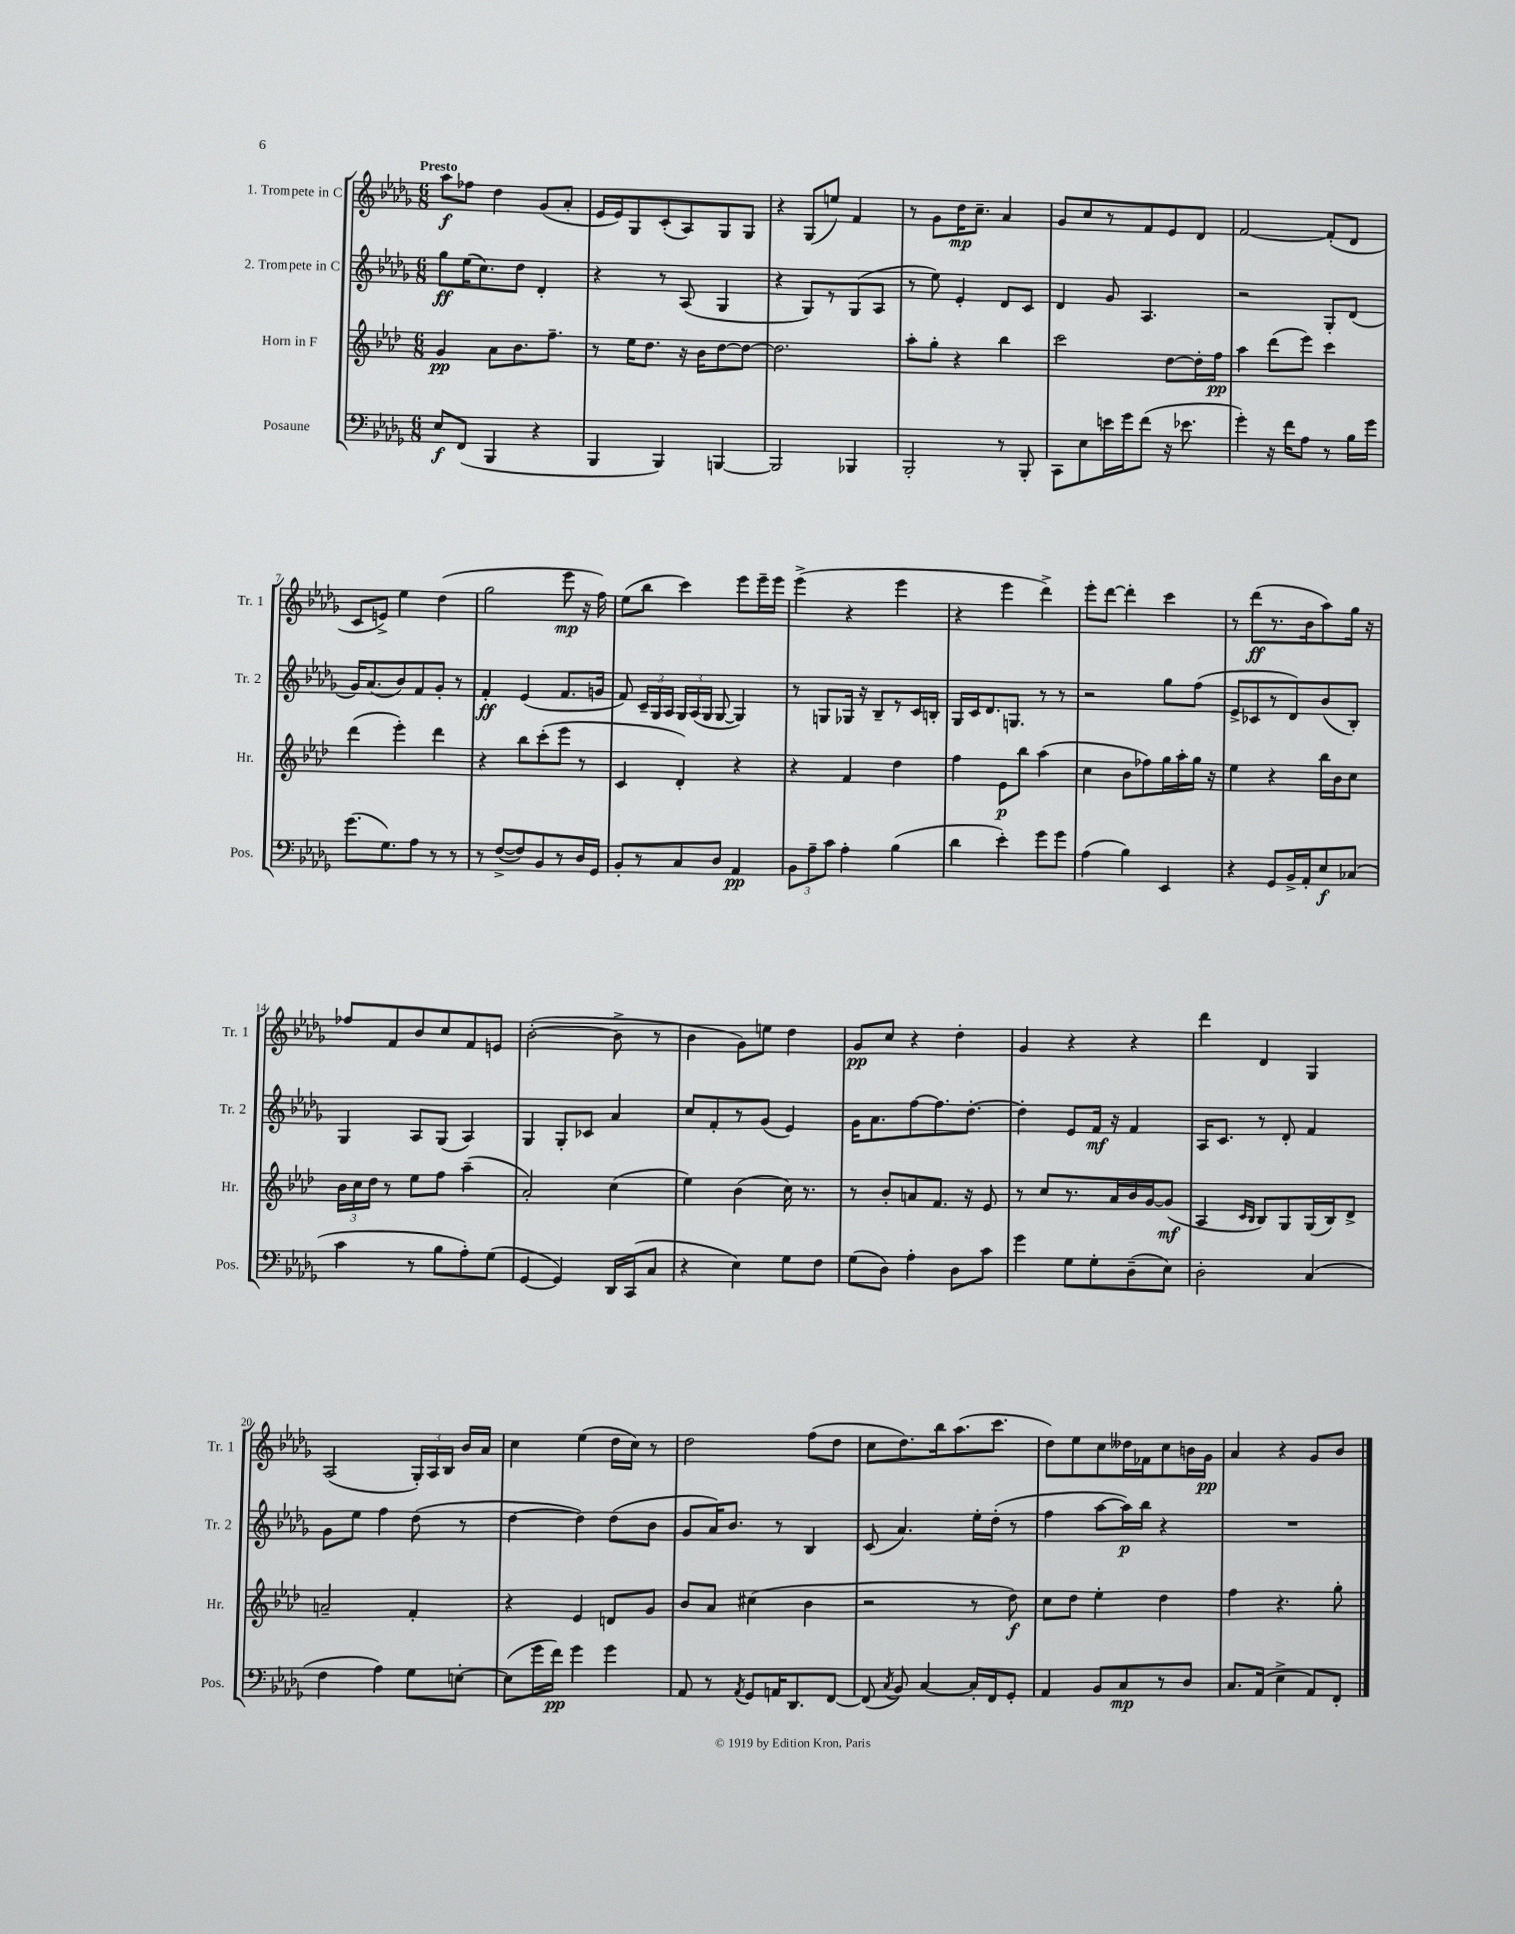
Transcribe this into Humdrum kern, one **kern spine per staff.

**kern	**dynam	**kern	**dynam	**kern	**dynam	**kern	**dynam
*part4	*part4	*part3	*part3	*part2	*part2	*part1	*part1
*staff4	*staff4	*staff3	*staff3	*staff2	*staff2	*staff1	*staff1
*I"Posaune	*	*I"Horn in F	*	*I"2. Trompete in C	*	*I"1. Trompete in C	*
*I'Pos.	*	*I'Hr.	*	*I'Tr. 2	*	*I'Tr. 1	*
*clefF4	*	*clefG2	*	*clefG2	*	*clefG2	*
*k[b-e-a-d-g-]	*	*k[b-e-a-d-]	*	*k[b-e-a-d-g-]	*	*k[b-e-a-d-g-]	*
*M6/8	*	*M6/8	*	*M6/8	*	*M6/8	*
=1	=1	=1	=1	=1	=1	=1	=1
!	!	!	!	!	!	!LO:TX:a:B:t=Presto	!
8E-/L	f	4g/	pp	8gg-\L	ff	8aa-\L	f
(8FF/J	.	.	.	(16ee-\K	.	8ff-X\J	.
.	.	.	.	8.cc\)	.	.	.
4BBB-/	.	8a-\L	.	.	.	4dd-\	.
.	.	8.b-\	.	8dd-\J	.	.	.
4r	.	.	.	4d-'/	.	(8g-/L	.
.	.	8.ff~\J	.	.	.	.	.
.	.	.	.	.	.	8a-'/J	.
=2	=2	=2	=2	=2	=2	=2	=2
4BBB-/	.	8r	.	4r	.	16e-/LL	.
.	.	.	.	.	.	16e-/J)	.
.	.	16ee-\KL	.	.	.	8G-/	.
.	.	8.dd-\J	.	.	.	.	.
4BBB-/)	.	.	.	8r	.	(8c'/	.
.	.	16r	.	(8A-/	.	8A-/)	.
.	.	16b-\KL	.	.	.	.	.
[4BBBn/	.	[8dd-\	.	4G-/	.	8G-/	.
.	.	8dd-\J_	.	.	.	8G-/J	.
=3	=3	=3	=3	=3	=3	=3	=3
2BBB/]	.	2.dd-\]	.	4r	.	4r	.
.	.	.	.	8G-/L)	.	(8G-/L	.
.	.	.	.	8r	.	8een/J)	.
4BBB-X/	.	.	.	(8G-/	.	4f/	.
.	.	.	.	8A-/J	.	.	.
=4	=4	=4	=4	=4	=4	=4	=4
2BBB-'/	.	8aa-'\L	.	8r	.	8r	.
.	.	8gg'\J	.	8ee-\)	.	8g-\L	.
.	.	4r	.	4e-'/	.	16dd-\K	mp
.	.	.	.	.	.	8.cc~\J	.
8r	.	4bb-\	.	8d-/L	.	4a-/	.
8BBB-'/	.	.	.	8c/J	.	.	.
=5	=5	=5	=5	=5	=5	=5	=5
8CC\L	.	2ccc\	.	4d-/	.	8g-/L	.
8E-\	.	.	.	.	.	8cc/	.
16en\L	.	.	.	8g-/	.	8r	.
16g-\J	.	.	.	.	.	.	.
(8f\J	.	.	.	4.A-/	.	8f/	.
16r	.	[8dd-\L	.	.	.	8e-/	.
8.e-X\	.	.	.	.	.	.	.
.	.	16dd-'\L]	.	.	.	8d-/J	.
.	.	16ff\JJ	pp	.	.	.	.
=6	=6	=6	=6	=6	=6	=6	=6
4g-'\)	.	4aa-\	.	2r	.	[2f/	.
16r	.	(8ddd-\L	.	.	.	.	.
16f\KL	.	.	.	.	.	.	.
8A-\J	.	8eee-\J)	.	.	.	.	.
8r	.	4ccc\	.	8G-'/L	.	(8f'/L]	.
16B-\LL	.	.	.	(8d-/J	.	8d-/J	.
16g-\JJ	.	.	.	.	.	.	.
!!LO:LB:g=z
=7	=7	=7	=7	=7	=7	=7	=7
(8.g-\L	.	(4ddd-\	.	16g-/KL)	.	8c/L	.
.	.	.	.	(8.a-/	.	.	.
.	.	.	.	.	.	8en^/J)	.
8.G-\)	.	.	.	.	.	.	.
.	.	4eee-'\)	.	8b-/)	.	4ee-\	.
8A-\J	.	.	.	8f/	.	.	.
8r	.	4ddd-\	.	8g-'/J	.	(4dd-\	.
8r	.	.	.	8r	.	.	.
=8	=8	=8	=8	=8	=8	=8	=8
8r	.	4r	.	4f'/	ff	2gg-\	.
([8F^/L	.	.	.	.	.	.	.
8F/])	.	8bb-\L	.	(4e-/	.	.	.
8BB-/	.	(8ccc'\	.	.	.	.	.
8r	.	8eee-\J	.	8.f/L	.	8eee-\	mp
16D-/L	.	8r	.	.	.	16r	.
16GG-/JJ	.	.	.	16gn/Jk	.	16ff\)	.
=9	=9	=9	=9	=9	=9	=9	=9
8BB-'/L	.	4c/	.	8f/)	.	(8ee-\L	.
8r	.	.	.	24c~/LL	.	8bb-\J	.
.	.	.	.	24G-/	.	.	.
.	.	.	.	24A-/JJ	.	.	.
8C/	.	4d-'/)	.	24G-/LL	.	4ccc\)	.
.	.	.	.	(24A-/	.	.	.
.	.	.	.	24G-/JJ	.	.	.
8D-/J	.	.	.	[8G-/	.	.	.
4AA-/	pp	4r	.	4G-/])	.	8eee-\L	.
.	.	.	.	.	.	16eee-~\L	.
.	.	.	.	.	.	16eee-\JJ	.
=10	=10	=10	=10	=10	=10	=10	=10
12BB-\L	.	4r	.	8r	.	(4eee-^\	.
12A-~\	.	.	.	.	.	.	.
.	.	.	.	8Gn/L	.	.	.
12c\J	.	.	.	.	.	.	.
4A-'\	.	4f/	.	16G-X/Jk	.	4r	.
.	.	.	.	16r	.	.	.
.	.	.	.	8B-~/L	.	.	.
(4B-\	.	4dd-\	.	8r	.	4eee-\	.
.	.	.	.	16c/L	.	.	.
.	.	.	.	16Bn'/JJ	.	.	.
=11	=11	=11	=11	=11	=11	=11	=11
4d-\	.	4ff\	.	16G-/LL	.	4r	.
.	.	.	.	16c/J	.	.	.
.	.	.	.	8.d-/	.	.	.
4e-'\)	.	8e-\L	p	.	.	4eee-\	.
.	.	.	.	8.Gn/J	.	.	.
.	.	8bb-\J	.	.	.	.	.
8g-\L	.	(4aa-\	.	8r	.	4ddd-^\)	.
8g-\J	.	.	.	8r	.	.	.
=12	=12	=12	=12	=12	=12	=12	=12
(4A-\	.	4cc\	.	2r	.	8eee-'\L	.
.	.	.	.	.	.	[8ddd-\J	.
4B-\)	.	8b-\L	.	.	.	4ddd-'\]	.
.	.	8ff-X\)	.	.	.	.	.
4EE-/	.	16gg\L	.	8gg-\L	.	4ccc\	.
.	.	16aa-'\	.	.	.	.	.
.	.	16gg\JJ	.	(8ff\J	.	.	.
.	.	16r	.	.	.	.	.
=13	=13	=13	=13	=13	=13	=13	=13
4r	.	4ee-\	.	8e-^/L	.	8r	.
.	.	.	.	8c-X/	.	(8ddd-\L	ff
8GG-/L	.	4r	.	8r	.	8.r	.
16BB-^/L	.	.	.	8d-/)	.	.	.
16AA-'/J	.	.	.	.	.	16b-\k	.
8E-/	f	16bb-\LL	.	(8b-/	.	8aa-\)	.
.	.	16b-\J	.	.	.	.	.
(8C-X/J	.	8cc\J	.	8B-'/J)	.	16gg-\Jk	.
.	.	.	.	.	.	16r	.
!!LO:LB:g=z
=14	=14	=14	=14	=14	=14	=14	=14
4c\	.	24b-\LL	.	4G-/	.	8ff-X/L	.
.	.	24cc\	.	.	.	.	.
.	.	24dd-\JJ	.	.	.	.	.
.	.	8r	.	.	.	8f/	.
8r	.	8ee-\L	.	8A-/L	.	8b-/	.
8B-\L	.	8ff\J	.	(8G-/J	.	8cc/	.
8A-'\)	.	(4aa-~\	.	4A-/)	.	8f/	.
(8G-\J	.	.	.	.	.	8en/J	.
=15	=15	=15	=15	=15	=15	=15	=15
[4GG-/	.	2a-'/)	.	4G-/	.	([2b-'\	.
4GG-/])	.	.	.	8G-'/L	.	.	.
.	.	.	.	8c-X/J	.	.	.
16DD-/LL	.	(4cc\	.	4a-/	.	8b-^\]	.
(16CC/J	.	.	.	.	.	.	.
8C/J	.	.	.	.	.	8r	.
=16	=16	=16	=16	=16	=16	=16	=16
4r	.	4ee-\)	.	8cc/L	.	4b-\	.
.	.	.	.	8f'/	.	.	.
4E-\)	.	(4b-\	.	8r	.	8g-\L)	.
.	.	.	.	(8g-/J	.	8een\J	.
8G-\L	.	16cc\)	.	4e-/)	.	4dd-\	.
.	.	8.r	.	.	.	.	.
8F\J	.	.	.	.	.	.	.
=17	=17	=17	=17	=17	=17	=17	=17
(8G-\L	.	8r	.	16g-\KL	.	8g-/L	pp
.	.	.	.	8.a-\	.	.	.
8D-\J)	.	8b-'/L	.	.	.	8cc/J	.
4A-'\	.	8an/	.	[8ff\	.	4r	.
.	.	8.f/J	.	8.ff\]	.	.	.
8D-\L	.	.	.	.	.	4dd-'\	.
.	.	16r	.	[8.dd-'\J	.	.	.
8c\J	.	8e-/	.	.	.	.	.
=18	=18	=18	=18	=18	=18	=18	=18
4g-\	.	8r	.	4dd-'\]	.	4g-/	.
.	.	8cc/L	.	.	.	.	.
8G-\L	.	8.r	.	8e-/L	.	4r	.
8G-'\	.	.	.	16f/Jk	mf	.	.
.	.	16a-/L	.	16r	.	.	.
(8D-~\	.	16b-/	.	4f/	.	4r	.
.	.	[16g/J	.	.	.	.	.
8E-\J)	.	(8g/J]	mf	.	.	.	.
=19	=19	=19	=19	=19	=19	=19	=19
2D-'\	.	4A-/	.	16A-/KL	.	4ddd-\	.
.	.	.	.	8.c/J	.	.	.
.	.	16qqc/LL	.	.	.	.	.
.	.	16qqB-/JJ	.	.	.	.	.
.	.	8B-/L)	.	8r	.	4d-/	.
.	.	8G/	.	8d-'/	.	.	.
(4C/	.	(16G/L	.	4f/	.	4G-/	.
.	.	16B-/J)	.	.	.	.	.
.	.	8d-^/J	.	.	.	.	.
!!LO:LB:g=z
=20	=20	=20	=20	=20	=20	=20	=20
4F\	.	2an~/	.	8g-\L	.	(2A-/	.
.	.	.	.	8ee-\J	.	.	.
4A-\)	.	.	.	4ff\	.	.	.
8G-\L	.	4f'/	.	(8dd-\	.	24G-'/LL)	.
.	.	.	.	.	.	24A-/	.
.	.	.	.	.	.	24B-/JJ	.
[8En'\J	.	.	.	8r	.	16b-/LL	.
.	.	.	.	.	.	16a-/JJ	.
=21	=21	=21	=21	=21	=21	=21	=21
(8E\L]	.	4r	.	[4dd-\	.	4cc\	.
16g-\L	.	.	.	.	.	.	.
16f\JJ)	pp	.	.	.	.	.	.
4g-\	.	4e-/	.	4dd-\])	.	(4ee-\	.
4g-\	.	8dn/L	.	(8dd-\L	.	16dd-\LL	.
.	.	.	.	.	.	16cc\JJ)	.
.	.	8g/J	.	8b-\J	.	8r	.
=22	=22	=22	=22	=22	=22	=22	=22
8AA-/	.	8b-/L	.	8g-/L	.	2dd-\	.
8r	.	8a-/J	.	16a-/K)	.	.	.
.	.	.	.	8.b-/J	.	.	.
8qAA-/	.	.	.	.	.	.	.
8GG-/L	.	(4cc#X\	.	.	.	.	.
16AAn/K	.	.	.	8r	.	.	.
8.DD-/	.	.	.	.	.	.	.
.	.	4b-\	.	4B-/	.	(8ff\L	.
[8FF/J	.	.	.	.	.	8dd-\J	.
=23	=23	=23	=23	=23	=23	=23	=23
(8FF/]	.	2r	.	(8c/	.	8cc\L	.
8qC/	.	.	.	.	.	.	.
8BB-/)	.	.	.	4.a-/)	.	8.dd-\)	.
[4C/	.	.	.	.	.	.	.
.	.	.	.	.	.	16bb-\k	.
.	.	.	.	.	.	(8.aa-\	.
16C'/LL]	.	8r	.	16ee-'\LL	.	.	.
16FF/J	.	.	.	(16dd-'\JJ	.	8.ccc\J	.
8GG-'/J	.	8dd-\)	f	8r	.	.	.
=24	=24	=24	=24	=24	=24	=24	=24
4AA-/	.	8cc\L	.	4ff\	.	8dd-\L)	.
.	.	8dd-\J	.	.	.	8ee-\	.
8BB-/L	.	4ee-'\	.	[8aa-\L	.	8cc\	.
8C/	mp	.	.	16aa-\L])	p	16dd--X\L	.
.	.	.	.	16bb-\JJ	.	16f-X\J	.
8r	.	4dd-\	.	4r	.	8cc\	.
8D-/J	.	.	.	.	.	16bn\L	.
.	.	.	.	.	.	16g-\JJ	pp
=25	=25	=25	=25	=25	=25	=25	=25
8.C/L	.	4ff\	.	2.r	.	4a-/	.
(16AA-/Jk	.	.	.	.	.	.	.
4E-^\	.	4.r	.	.	.	4r	.
8AA-/L)	.	.	.	.	.	8g-/L	.
8FF'/J	.	8gg'\	.	.	.	8b-/J	.
==	==	==	==	==	==	==	==
*-	*-	*-	*-	*-	*-	*-	*-
